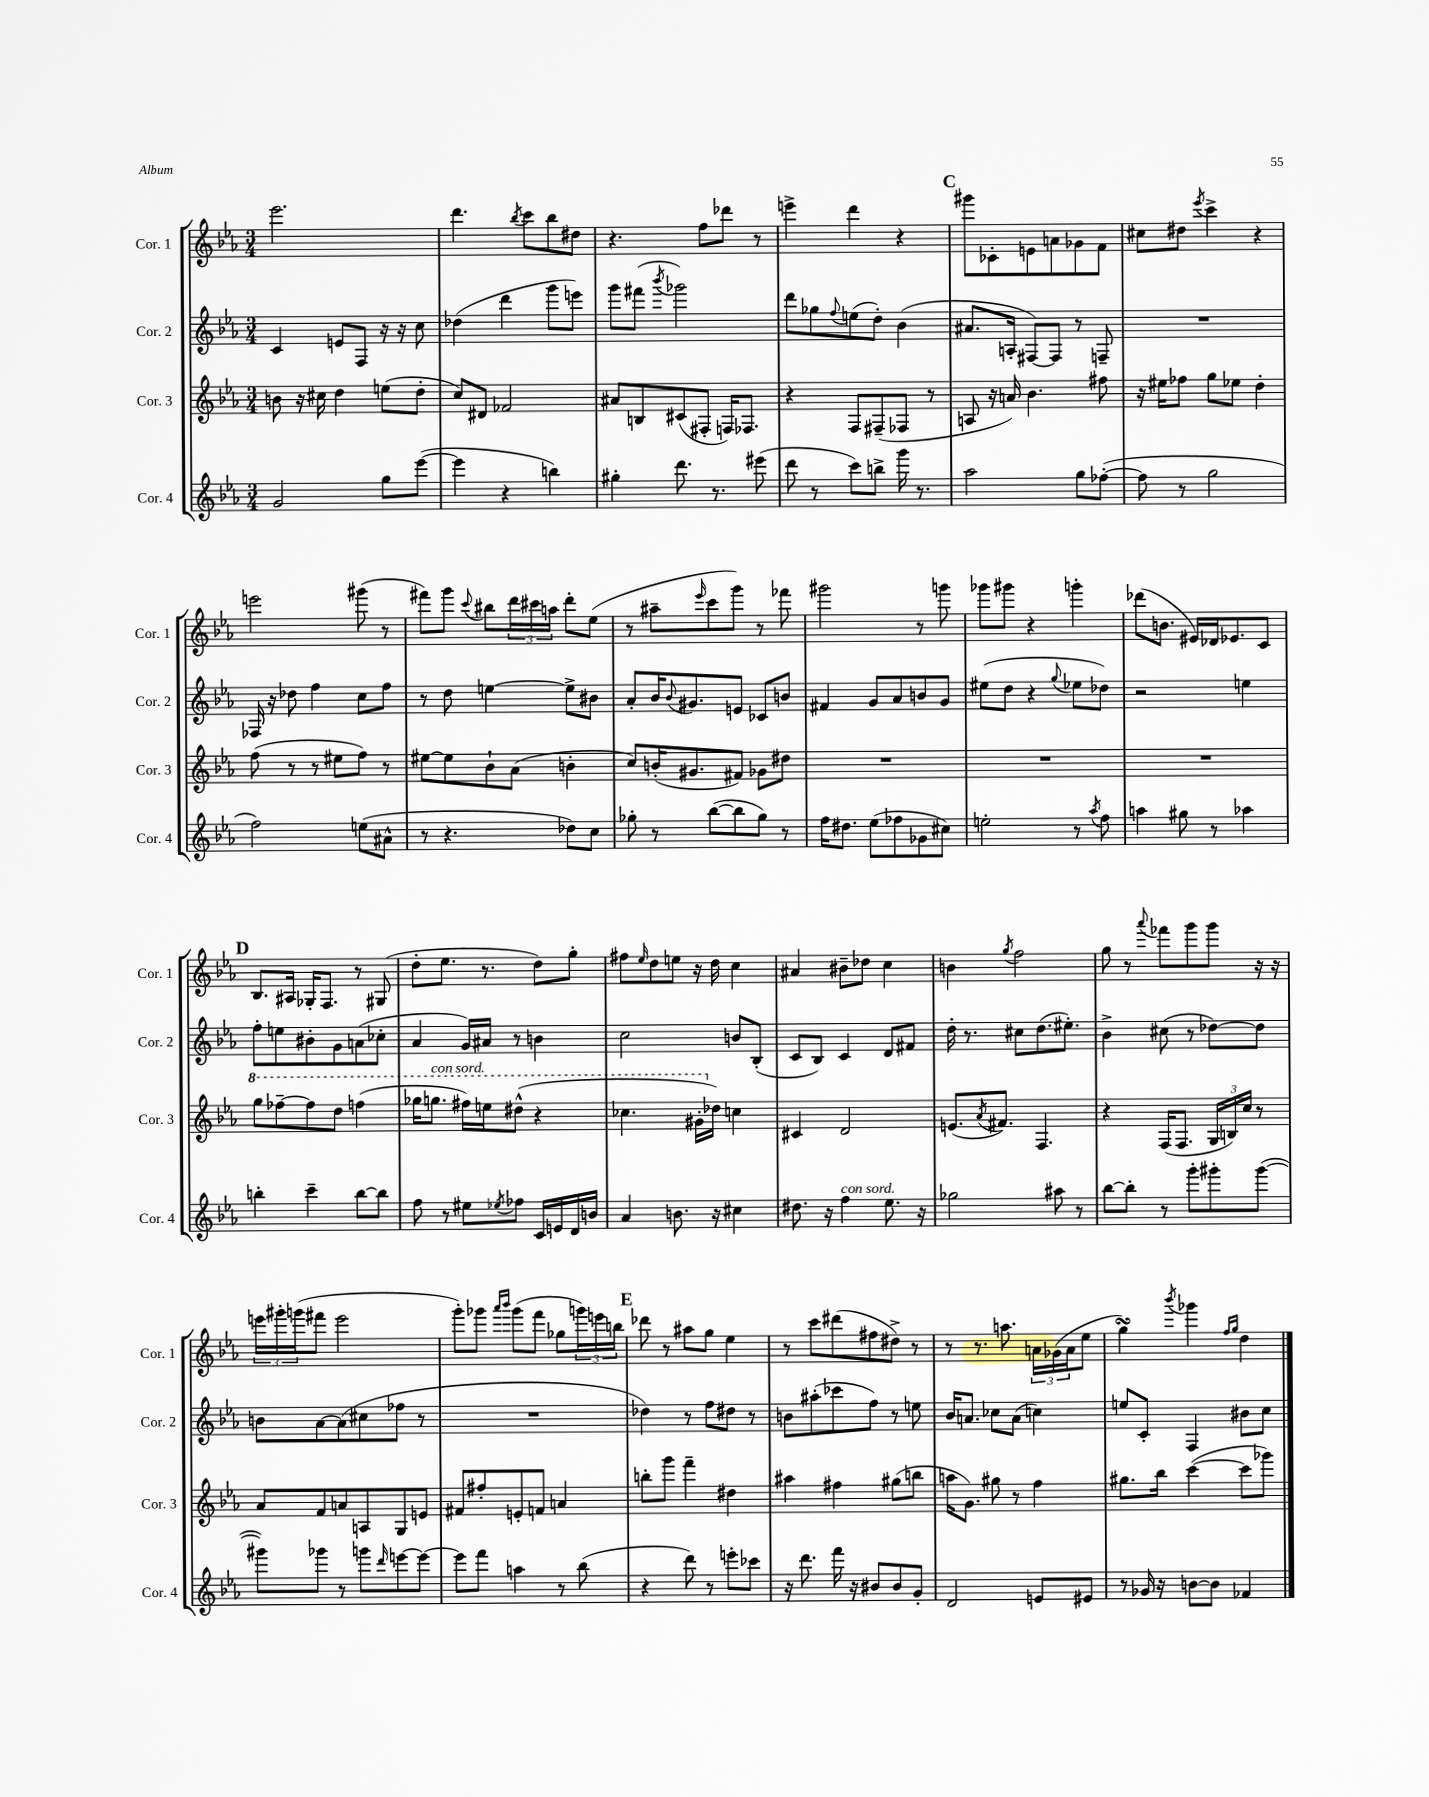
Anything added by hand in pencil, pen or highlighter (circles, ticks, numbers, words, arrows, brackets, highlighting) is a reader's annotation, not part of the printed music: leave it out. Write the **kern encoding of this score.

**kern	**kern	**kern	**kern
*part4	*part3	*part2	*part1
*staff4	*staff3	*staff2	*staff1
*I"Cor. 4	*I"Cor. 3	*I"Cor. 2	*I"Cor. 1
*I'Cor. 4	*I'Cor. 3	*I'Cor. 2	*I'Cor. 1
*clefG2	*clefG2	*clefG2	*clefG2
*k[b-e-a-]	*k[b-e-a-]	*k[b-e-a-]	*k[b-e-a-]
*M3/4	*M3/4	*M3/4	*M3/4
=30	=30	=30	=30
2g/	8bn\	4c/	2.eee-\
.	16r	.	.
.	16cc#X\	.	.
.	4dd\	8en/L	.
.	.	8F/J	.
8gg\L	(8een\L	16r	.
.	.	16r	.
([8eee-\J	8dd'\J	8cc\	.
=31	=31	=31	=31
4eee-\]	8cc/L)	(4dd-X\	4.ddd\
.	8d#X/J	.	.
4r	2f-X/	4ddd\	.
.	.	.	8qbb-/
.	.	.	8ccc\L
4bbn\)	.	8ggg\L	8bb-\
.	.	8eeen\J)	8dd#X\J
=32	=32	=32	=32
4gg#X'\	8a#X/L	8ggg\L	4.r
.	8Bn/	(8fff#X\J	.
.	.	8qbbb-/	.
8.ddd\	(8c#X/	2ggg-X\)	.
.	8F#X'/J	.	8ff\L
8.r	.	.	.
.	16Fn/KL)	.	8ddd-X\J
.	8.F-X/J	.	.
(8eee#X\	.	.	8r
=33	=33	=33	=33
8ddd\	4r	8ddd\L	4eeen^\
8r	.	8gg-X\	.
.	.	8qqff/	.
8ccc\L)	8F/L	(8een\	4ddd\
8bbn^\J	(8F#X~/	8dd'\J)	.
16ggg\	8F-X/J	(4b-\	4r
8.r	.	.	.
.	8r	.	.
!!LO:REH:place=s1:t=C
=34	=34	=34	=34
2aa-\	8An/	8.a#X/L	8ggg#X\L
.	16r	.	8c-X'\
.	16an/)	16An'/Jk	.
.	4.b-\	[8F#X/L)	8en\
.	.	8F#/J]	8an\
8gg\L	.	8r	8g-X\
([8ff-X'\J	8ff#X\	8Fn~/	8f\J
=35	=35	=35	=35
8ff-\]	16r	2.r	8cc#X\L
.	16ee#X\KL	.	.
8r	8ff-X\J	.	8dd#X\J
.	.	.	8qeee-/
2gg\	8gg\L	.	4ccc^\
.	8ee-X\J	.	.
.	4dd'\	.	4r
!!LO:LB:g=z
=36	=36	=36	=36
2ff\)	(8ff\	16F-X/	2eeen\
.	.	16r	.
.	8r	8dd-X\	.
.	8r	4ff\	.
.	8ee#X\L	.	.
(8een\L	8ff\J)	8cc\L	(8ggg#X\
8a#X^^\J	8r	8ff\J	8r
=37	=37	=37	=37
8r	[8ee#X\L	8r	8fff#X\L)
4.r	8ee#\]	8dd\	8ggg\J
.	.	.	8qqccc/
.	8b-`\	[4een\	8bb#X\L
.	(8a-\J	.	24ddd\L
.	.	.	24ccc#X\
.	.	.	24aan\JJ
8dd-X\L)	4bn'\	8ee^\L]	8ddd'\L
8cc\J	.	8b#X\J	(8ee-\J
=38	=38	=38	=38
8gg-X'\	8cc/L)	8a-'/L	8r
8r	(16bn'/K	16b-/K	8aa#X~\L
.	.	8qqb-/	.
.	8.g#X/	8.g#X/	.
.	.	.	16qqeee-/
([8bb-\L	.	.	8ccc\
8bb-\]	8f#X/J)	8en/J	8ggg\J)
8gg-\J)	8g-X\L	8c-X/L	8r
8r	8dd#X\J	8bn/J	8fff-X\
=39	=39	=39	=39
16ff\KL	2.r	4f#X/	2ggg#X\
8.dd#X\J	.	.	.
(8ee-\L	.	8g/L	.
8ff-X\	.	8a-/	.
8g-X\	.	8bn/	8r
8cc#X\J)	.	8g/J	8gggn\
=40	=40	=40	=40
2een'\	2.r	(8ee#X\L	8ggg-X\L
.	.	8dd\J	8ggg#X\J
.	.	4r	4r
.	.	8qqgg/	.
8r	.	8ee-X\L	4gggn'\
8qaa-/	.	.	.
8ff\	.	8dd-X\J)	.
=41	=41	=41	=41
4aan\	2.r	2r	(8ddd-X\L
.	.	.	8.bn\J
8gg#X\	.	.	.
.	.	.	16e#X/LL)
8r	.	.	16d-X/J
.	.	.	8.e-X/
4aa-X\	.	4een\	.
.	.	.	8c/J
!!LO:LB:g=z
!!LO:REH:place=s1:t=D
=42	=42	=42	=42
*	*8va	*	*
4bbn'\	8ggg\L	8ff'\L	8.B-/L
.	[8fff-X~\	8een\	.
.	.	.	16A#X/Jk
4ccc~\	8fff-\]	8b#X'\	16G-X'/KL
.	.	.	8.F/J
.	8ddd\J	8g\	.
[8bb\L	(4fffn\	(8an\	8r
8bb\J]	.	8cc-X'\J	(8G#X/
=43	=43	=43	=43
8ff\	16ggg-X\KL	4a-/	8dd'\L
!	!LO:TX:a:i:t=con sord.	!	!
.	8.gggn\J	.	.
8r	.	.	8.ee-\J
8ee#X\L	16fff#X\LL)	16g/LL)	.
.	16eeen\J	16a#X/JJ	8.r
8qee-X/	.	.	.
8ff-X\J	(8ddd#X^^\J	8r	.
16c/LL	4r	4bn\	8dd\L)
16en/	.	.	.
16d/	.	.	8gg'\J
16bn/JJ	.	.	.
=44	=44	=44	=44
4a-/	4.ccc-X\	2cc\	8ff#X\L
.	.	.	16qqee-/
.	.	.	8dd\
8.bn\	.	.	8een\J
.	16gg#X'\LL	.	16r
*	*X8va	*	*
16r	16dd-X\JJ)	.	16dd\
4cc#X\	4ccn\	8bn/L	4cc\
.	.	(8B-'/J	.
=45	=45	=45	=45
8.dd#X\	4c#X/	8c/L	4a#X/
.	.	8B-/J)	.
16r	.	.	.
!LO:TX:a:i:t=con sord.	!	!	!
4ff\	2d/	4c/	8b#X~\L
.	.	.	8dd-X\J
8.ee-\	.	8d/L	4cc\
.	.	8f#X/J	.
16r	.	.	.
=46	=46	=46	=46
2gg-X\	(8.en/L	16dd'\	4bn\
.	.	8.r	.
.	8qa-/	.	.
.	8.f#X/J)	.	.
.	.	.	8qgg/
.	.	8cc#X\L	2ff\
.	4.F/	(8.dd\	.
8aa#X\	.	.	.
.	.	8.ee#X'\J)	.
8r	.	.	.
=47	=47	=47	=47
[8bb-\L	4r	4b-^\	8gg\
8bb-'\J]	.	.	8r
.	.	.	8qqaaa-/
8r	(16F/KL	(8cc#X\	8fff-X\L
.	8.F/J	.	.
8ggg'\L	.	8r	8ggg\
8ggg#X'\	24G/LL	[8dd-X\L)	8ggg\J
.	24Bn/)	.	.
.	24cc/JJ	.	.
([8ggg#\J	8r	8dd-\J]	16r
.	.	.	16r
!!LO:LB:g=z
=48	=48	=48	=48
8ggg#X\L])	8a-/L	8bn\L	24eeen\LL
.	.	.	24ggg#X'\
.	.	.	(24gggn\J
8ggg-X\J	8f/	[8a-\	8fff#X\J
8r	8an/	(8a-\]	2eee\
8gggn\L	8An/	8cc#X\	.
16qqddd/	.	.	.
[8eeen\	8G/	8ff-X\J	.
8eee\J_	8en/J	8r	.
=49	=49	=49	=49
8eee\L]	8f#X/L	2.r	8ggg'\L)
8fff\J	8ff#X'/	.	8ggg-X\J
.	.	.	16qqaaa-/LL
.	.	.	16qqbbb-/JJ
4aan\	8en'/	.	(8ggg-\L
.	8fn/J	.	8fff\J
8r	4an/	.	8gg-X\L
(8bb-\	.	.	24gggn\L)
.	.	.	24eeen\
.	.	.	24bbn\JJ
!!LO:REH:place=s1:t=E
=50	=50	=50	=50
4r	8bbn'\L	4dd-X\)	8ddd-X\
.	8ggg\J	.	8r
8ddd\)	4fff~\	8r	8aa#X\L
8r	.	8ff\L	8gg\J
8eeen'\L	4dd#X\	8dd#X\J	4ee-\
8ccc-X\J	.	8r	.
=51	=51	=51	=51
16r	4aa#X\	8bn\L	8r
8.ddd\	.	.	.
.	.	(8aa#X'\	8ccc\L
16fff\	4ff#X\	8ccc-X\	(8ddd#X\
16r	.	.	.
8b#X/L	.	8ff\J)	8ff#X\
8b#/	(8gg#X\L	8r	8dd#X^\J)
8g'/J	8bbn\J	8een\	8r
=52	=52	=52	=52
2d/	16aan\KL	16b-/KL	8r
.	8.g\J)	8.an/J	.
.	.	.	8.r
.	8gg#X\	8cc-X\L	.
.	.	.	8.aan\
.	8r	(8a\J	.
8en/L	4ff\	4ccn\)	24an\LL
.	.	.	(24g-X\
.	.	.	24a\J
8e#X/J	.	.	8ee-\J
=53	=53	=53	=53
8r	8.gg#X\L	8een/L	4ggsSsS\)
16g-X/	.	8c'/J	.
16r	16bb-\Jk	.	.
.	.	.	8qbbb-/
[8bn\L	([4ccc\	4F/	4ggg-X\
8b\J]	.	.	.
.	.	.	16qqff/LL
.	.	.	16qqgg/JJ
4f-X/	8ccc\L]	8b#X\L	4dd\
.	8ggg-X\J)	8cc\J	.
==	==	==	==
*-	*-	*-	*-
